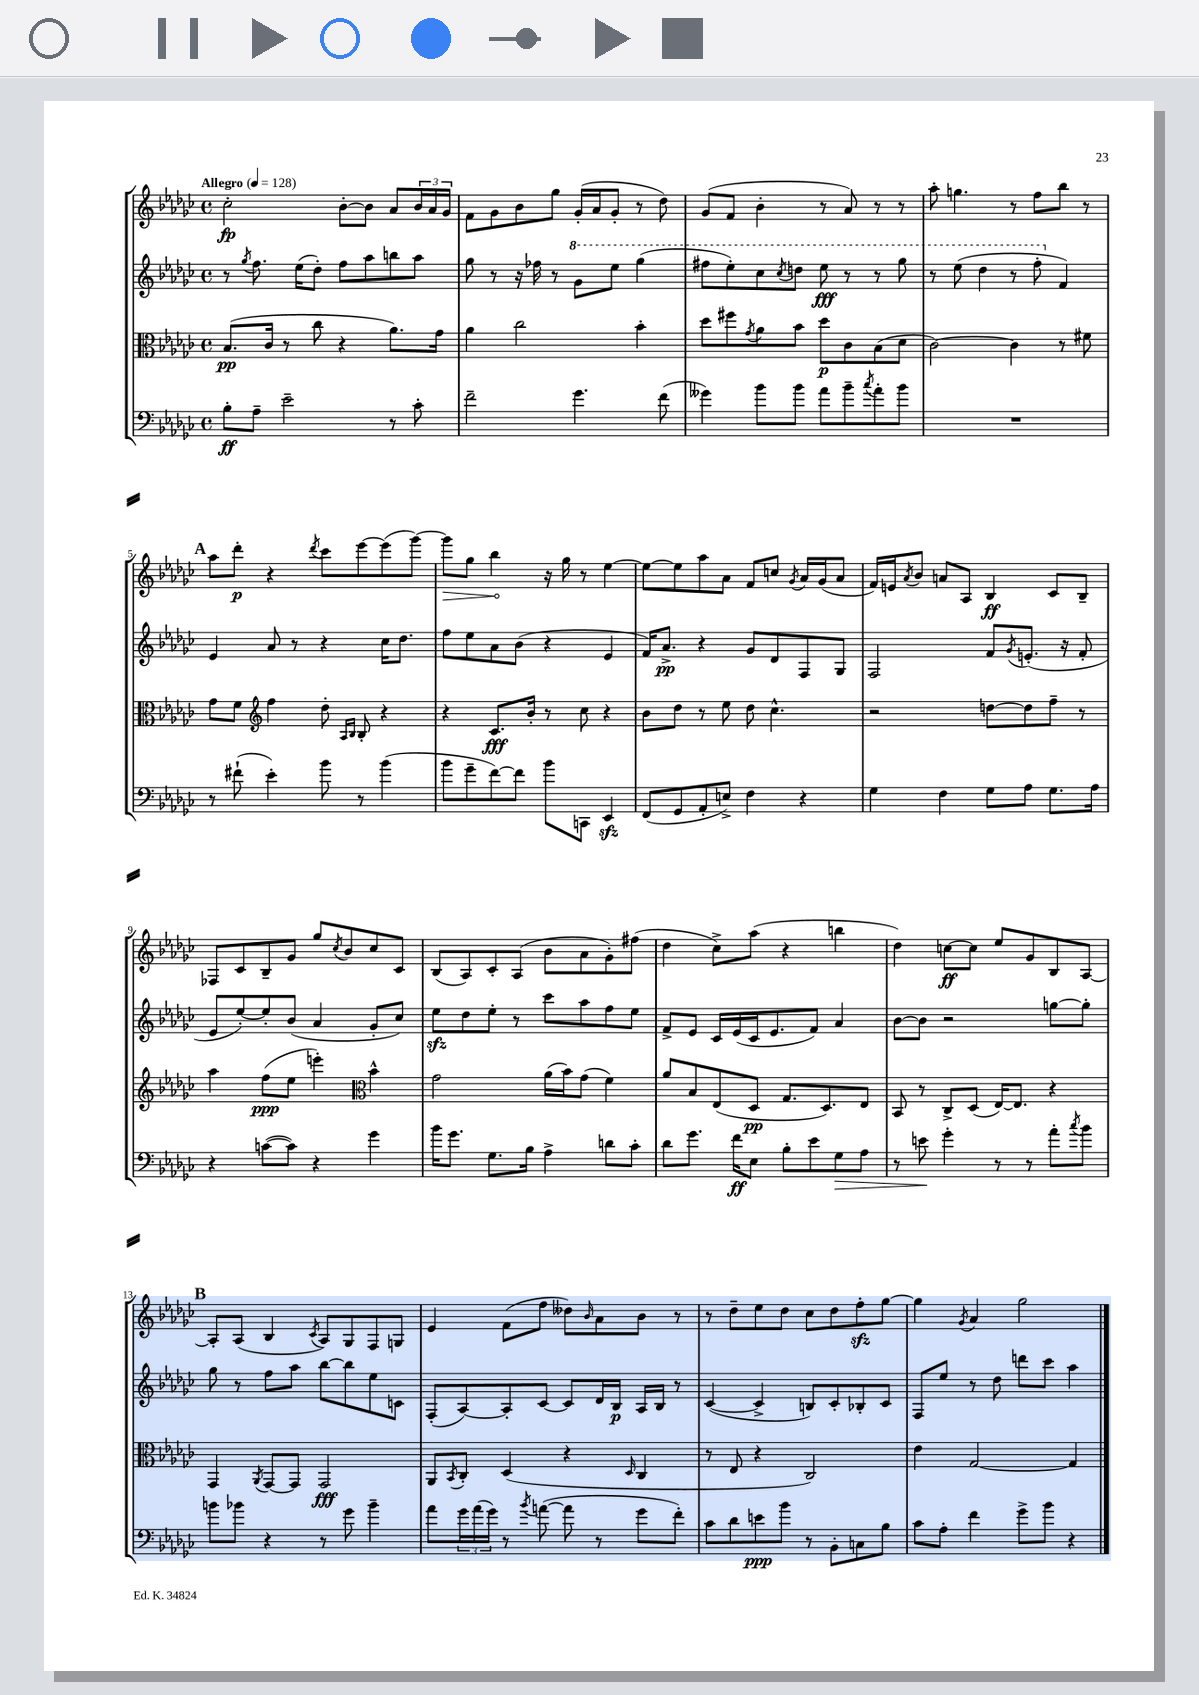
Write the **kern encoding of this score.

**kern	**dynam	**kern	**dynam	**kern	**dynam	**kern	**dynam
*part4	*part4	*part3	*part3	*part2	*part2	*part1	*part1
*staff4	*staff4	*staff3	*staff3	*staff2	*staff2	*staff1	*staff1
*clefF4	*	*clefC3	*	*clefG2	*	*clefG2	*
*k[b-e-a-d-g-c-]	*	*k[b-e-a-d-g-c-]	*	*k[b-e-a-d-g-c-]	*	*k[b-e-a-d-g-c-]	*
*M4/4	*	*M4/4	*	*M4/4	*	*M4/4	*
*met(c)	*	*met(c)	*	*met(c)	*	*met(c)	*
*MM128	*	*MM128	*	*MM128	*	*MM128	*
=1	=1	=1	=1	=1	=1	=1	=1
!	!	!	!	!	!	!LO:TX:a:B:t=Allegro	!
8B-'\L	ff	(8.B-/L	pp	8r	.	2cc-'\	fp
.	.	.	.	8qgg-/	.	.	.
8A-~\J	.	.	.	8.ff\	.	.	.
.	.	16c-/Jk	.	.	.	.	.
2e-~\	.	8r	.	.	.	.	.
.	.	.	.	(16ee-\KL	.	.	.
.	.	8cc-\	.	8dd-'\J)	.	.	.
.	.	4r	.	8ff\L	.	[8b-'\L	.
.	.	.	.	8aa-\	.	8b-\J]	.
8r	.	8.a-\L)	.	8bbn\	.	8a-/L	.
8c-'\	.	.	.	8aa-\J	.	24b-/L	.
.	.	.	.	.	.	24a-/	.
.	.	16g-\Jk	.	.	.	.	.
.	.	.	.	.	.	24g-/JJ	.
=2	=2	=2	=2	=2	=2	=2	=2
2f~\	.	4a-\	.	8gg-\	.	8f\L	.
.	.	.	.	8r	.	8g-\	.
.	.	2cc-\	.	16r	.	8b-\	.
.	.	.	.	16ff-X\	.	.	.
.	.	.	.	8r	.	8gg-\J	.
*	*	*	*	*8va	*	*	*
4.g-\	.	.	.	8gg-\L	.	(16g-'/LL	.
.	.	.	.	.	.	16a-/J	.
.	.	.	.	8eee-\J	.	8g-'/J	.
.	.	4b-'\	.	(4ggg-\	.	8r	.
(8f\	.	.	.	.	.	8dd-\)	.
=3	=3	=3	=3	=3	=3	=3	=3
4g--X\)	.	8dd-\L	.	8fff#X\L	.	(8g-/L	.
.	.	8ff#X\	.	8eee-'\)	.	8f/J	.
.	.	8qg-/	.	.	.	.	.
8b-\L	.	8a-\	.	8ccc-\	.	4b-'\	.
.	.	.	.	8qccc-/	.	.	.
8b-\J	.	8b-\J	.	8dddn\J	.	.	.
8a-\L	.	8dd-\L	p	8eee-\	fff	8r	.
8b-~\	.	8c-\	.	8r	.	8a-/)	.
8qcc-/	.	.	.	.	.	.	.
8a-'\	.	(8B-\	.	8r	.	8r	.
8b-\J	.	8d-\J	.	8ggg-\	.	8r	.
=4	=4	=4	=4	=4	=4	=4	=4
1r	.	[2c-\)	.	8r	.	8aa-'\	.
.	.	.	.	(8eee-\	.	4.ggn\	.
.	.	.	.	4ddd-\	.	.	.
.	.	4c-\]	.	8r	.	8r	.
.	.	.	.	8fff'\	.	8ff\L	.
*	*	*	*	*X8va	*	*	*
.	.	8r	.	4f/)	.	8bb-\J	.
.	.	8f#X\	.	.	.	8r	.
!!LO:LB:g=z
!!LO:REH:place=s1:t=A
=5	=5	=5	=5	=5	=5	=5	=5
8r	.	8g-\L	.	4e-/	.	8aa-\L	.
(8f#X`\	.	8f\J	.	.	.	8ddd-'\J	p
*	*	*clefG2	*	*	*	*	*
4e-'\)	.	4ff\	.	8a-/	.	4r	.
.	.	.	.	8r	.	.	.
.	.	.	.	.	.	8qddd-/	.
8b-\	.	8dd-'\	.	4r	.	8ccc-\L	.
.	.	16qqA-/LL	.	.	.	.	.
.	.	16qqB-/JJ	.	.	.	.	.
8r	.	8B-'/	.	.	.	[8eee-\	.
(4b-\	.	4r	.	16cc-\KL	.	(8eee-\]	.
.	.	.	.	8.dd-\J	.	.	.
.	.	.	.	.	.	[8ggg-\J)	.
=6	=6	=6	=6	=6	=6	=6	=6
!	!	!	!	!	!	!	!LO:HP:b
8b-\L	.	4r	.	8ff\L	.	8ggg-\L]	>
8g-~\	.	.	.	8ee-\	.	8gg-\J	.
[8f\)	.	8.c-/L	fff	8a-\	.	4bb-\	.
8f\J]	.	.	.	(8b-\J	.	.	.
.	.	16b-'/Jk	.	.	.	.	.
8b-\L	.	8r	.	4r	.	16r	]
.	.	.	.	.	.	16gg-\	.
8CCn\J	.	8cc-\	.	.	.	8r	.
4EE-zz/	.	4r	.	4e-/	.	[4ee-\	.
=7	=7	=7	=7	=7	=7	=7	=7
(8FF/L	.	8b-\L	.	16f/KL)	.	8ee-\L_	.
.	.	.	.	8.a-^/J	pp	.	.
8GG-/	.	8dd-\J	.	.	.	8ee-\]	.
8AA-'/	.	8r	.	4r	.	8aa-\	.
8En^/J)	.	8ee-\	.	.	.	8a-\J	.
4F\	.	8dd-\	.	8g-/L	.	8f/L	.
.	.	4.cc-^^\	.	8d-/	.	8ccn/J	.
.	.	.	.	.	.	8qg-/	.
4r	.	.	.	8F/	.	16a-/LL	.
.	.	.	.	.	.	(16g-/J	.
.	.	.	.	8G-/J	.	8a-/J	.
=8	=8	=8	=8	=8	=8	=8	=8
4G-\	.	2r	.	2F/	.	16f/LL)	.
.	.	.	.	.	.	16en/J	.
.	.	.	.	.	.	8qa-/	.
.	.	.	.	.	.	8b-/J	.
4F\	.	.	.	.	.	8an/L	.
.	.	.	.	.	.	8A-/J	.
8G-\L	.	[8ddn\L	.	8f/L	.	4B-/	ff
.	.	.	.	8qg-/	.	.	.
8A-\J	.	8dd\]	.	(8.en'/J	.	.	.
8.G-\L	.	8ff~\J	.	.	.	8c-/L	.
.	.	.	.	16r	.	.	.
.	.	8r	.	8f'/	.	8B-~/J	.
16A-\Jk	.	.	.	.	.	.	.
!!LO:LB:g=z
=9	=9	=9	=9	=9	=9	=9	=9
4r	.	4aa-\	.	8e-/L	.	8F-X/L	.
.	.	.	.	[8ee-'/)	.	8c-/	.
([8cn\L	.	(8ff\L	ppp	8ee-'/]	.	8B-~/	.
8c\J])	.	8ee-\J	.	(8b-/J	.	8g-/J	.
4r	.	4eeen'\)	.	4a-/	.	8gg-/L	.
.	.	.	.	.	.	8qcc-/	.
.	.	.	.	.	.	8b-/	.
*	*	*clefC3	*	*	*	*	*
4g-\	.	4b-^^\	.	8g-'/L	.	8cc-/	.
.	.	.	.	8cc-/J)	.	8c-/J	.
=10	=10	=10	=10	=10	=10	=10	=10
16b-\KL	.	2g-\	.	8ee-zz\L	.	(8B-/L	.
8.g-\J	.	.	.	.	.	.	.
.	.	.	.	8dd-\	.	8A-/)	.
8.G-\L	.	.	.	8ee-'\J	.	8c-'/	.
.	.	.	.	8r	.	(8A-/J	.
16B-\Jk	.	.	.	.	.	.	.
4A-^\	.	(16a-\LL	.	8ccc-\L	.	8b-\L	.
.	.	16b-\J)	.	.	.	.	.
.	.	(8g-\J	.	8aa-\	.	8a-\	.
8dn\L	.	4f\)	.	8ff\	.	8g-'\)	.
8c-'\J	.	.	.	8ee-\J	.	(8ff#X\J	.
=11	=11	=11	=11	=11	=11	=11	=11
8d-\L	.	8a-/L	.	8f^/L	.	4dd-\	.
8.g-\J	.	8B-/	.	8e-/J	.	.	.
.	.	(8E-/	.	16c-/LL	.	8cc-^\L)	.
16f\KL	ff	.	.	(16e-/	.	.	.
8E-\J	.	8D-/J	pp	16c-/J	.	(8aa-\J	.
.	.	.	.	8.e-/	.	.	.
8B-'\L	.	8.G-/L	.	.	.	4r	.
8e-\	.	.	.	8f/J)	.	.	.
.	.	8.D-/)	.	.	.	.	.
!	!LO:HP:b	!	!	!	!	!	!
8G-\	>	.	.	4a-/	.	4bbn\	.
8A-\J	.	8E-/J	.	.	.	.	.
=12	=12	=12	=12	=12	=12	=12	=12
8r	.	8BB-/	.	[8b-\L	.	4dd-\)	.
8en\	.	8r	.	8b-\J]	.	.	.
4g-'\	]	8C-^/L	.	2r	.	[8ccn\L	ff
.	.	(8D-/J	.	.	.	8cc\J]	.
8r	.	[16E-/KL)	.	.	.	8ee-/L	.
.	.	8.E-/J]	.	.	.	.	.
8r	.	.	.	.	.	8g-/	.
8a-'\L	.	4r	.	[8ggn\L	.	8B-/	.
8qcc-/	.	.	.	.	.	.	.
8b-\J	.	.	.	8gg'\J]	.	[8A-/J	.
!!LO:LB:g=z
!!LO:REH:place=s1:t=B
=13	=13	=13	=13	=13	=13	=13	=13
8bn\L	.	4GG-/	.	8gg-\	.	8A-'/L]	.
8b-X\J	.	.	.	8r	.	(8A-/J	.
.	.	8qAA-/	.	.	.	.	.
4r	.	[8GG-/L	.	8ff\L	.	4B-/	.
.	.	8GG-/J]	.	8aa-\J	.	.	.
.	.	.	.	.	.	8qc-/	.
8r	.	2GG-/	fff	[8bb-\L	.	8A-/L)	.
8g-\	.	.	.	8bb-\]	.	8G-/	.
4b-~\	.	.	.	8ee-\	.	8F/	.
.	.	.	.	8cn\J	.	8Gn/J	.
=14	=14	=14	=14	=14	=14	=14	=14
8a-\L	.	8AA-/L	.	(8F'/L	.	4e-/	.
.	.	8qBB-/	.	.	.	.	.
24g-\L	.	8C-'/J	.	[8A-/)	.	.	.
(24a-\	.	.	.	.	.	.	.
24g-\JJ)	.	.	.	.	.	.	.
8r	.	(4D-/	.	8A-'/]	.	(8f\L	.
8qb-/	.	.	.	.	.	.	.
([8an\	.	.	.	[8c-/J	.	8ff\J	.
8a\]	.	4r	.	8c-/L]	.	8dd--X\L)	.
.	.	.	.	.	.	16qqb-/	.
8r	.	.	.	16d-/L	.	8a-\	.
.	.	.	.	16B-/JJ	p	.	.
.	.	16qqD-/	.	.	.	.	.
8g-\L	.	4C-/	.	16A-/LL	.	8b-\J	.
.	.	.	.	16B-/JJ	.	.	.
8f'\J)	.	.	.	8r	.	8r	.
=15	=15	=15	=15	=15	=15	=15	=15
8c-\L	.	8r	.	([4c-/	.	8r	.
8d-\	.	8E-/	.	.	.	8dd-~\L	.
8en\	ppp	4r	.	4c-^/]	.	8ee-\	.
8b-\J	.	.	.	.	.	8dd-\J	.
8r	.	2C-/)	.	8Bn/L)	.	8cc-\L	.
8BB-'\L	.	.	.	8c-'/	.	8dd-\	.
8Cn\	.	.	.	8B-X'/	.	8ffzz'\	.
8B-\J	.	.	.	8c-/J	.	[8gg-\J	.
=16	=16	=16	=16	=16	=16	=16	=16
8c-\L	.	4e-\	.	8F/L	.	4gg-\]	.
8A-'\J	.	.	.	8ee-/J	.	.	.
.	.	.	.	.	.	8qg-/	.
4f\	.	[2G-/	.	8r	.	4a-/	.
.	.	.	.	8dd-\	.	.	.
8g-^\L	.	.	.	8dddn\L	.	2gg-\	.
8b-\J	.	.	.	8ccc-\J	.	.	.
4r	.	4G-/]	.	4aa-\	.	.	.
==	==	==	==	==	==	==	==
*-	*-	*-	*-	*-	*-	*-	*-
